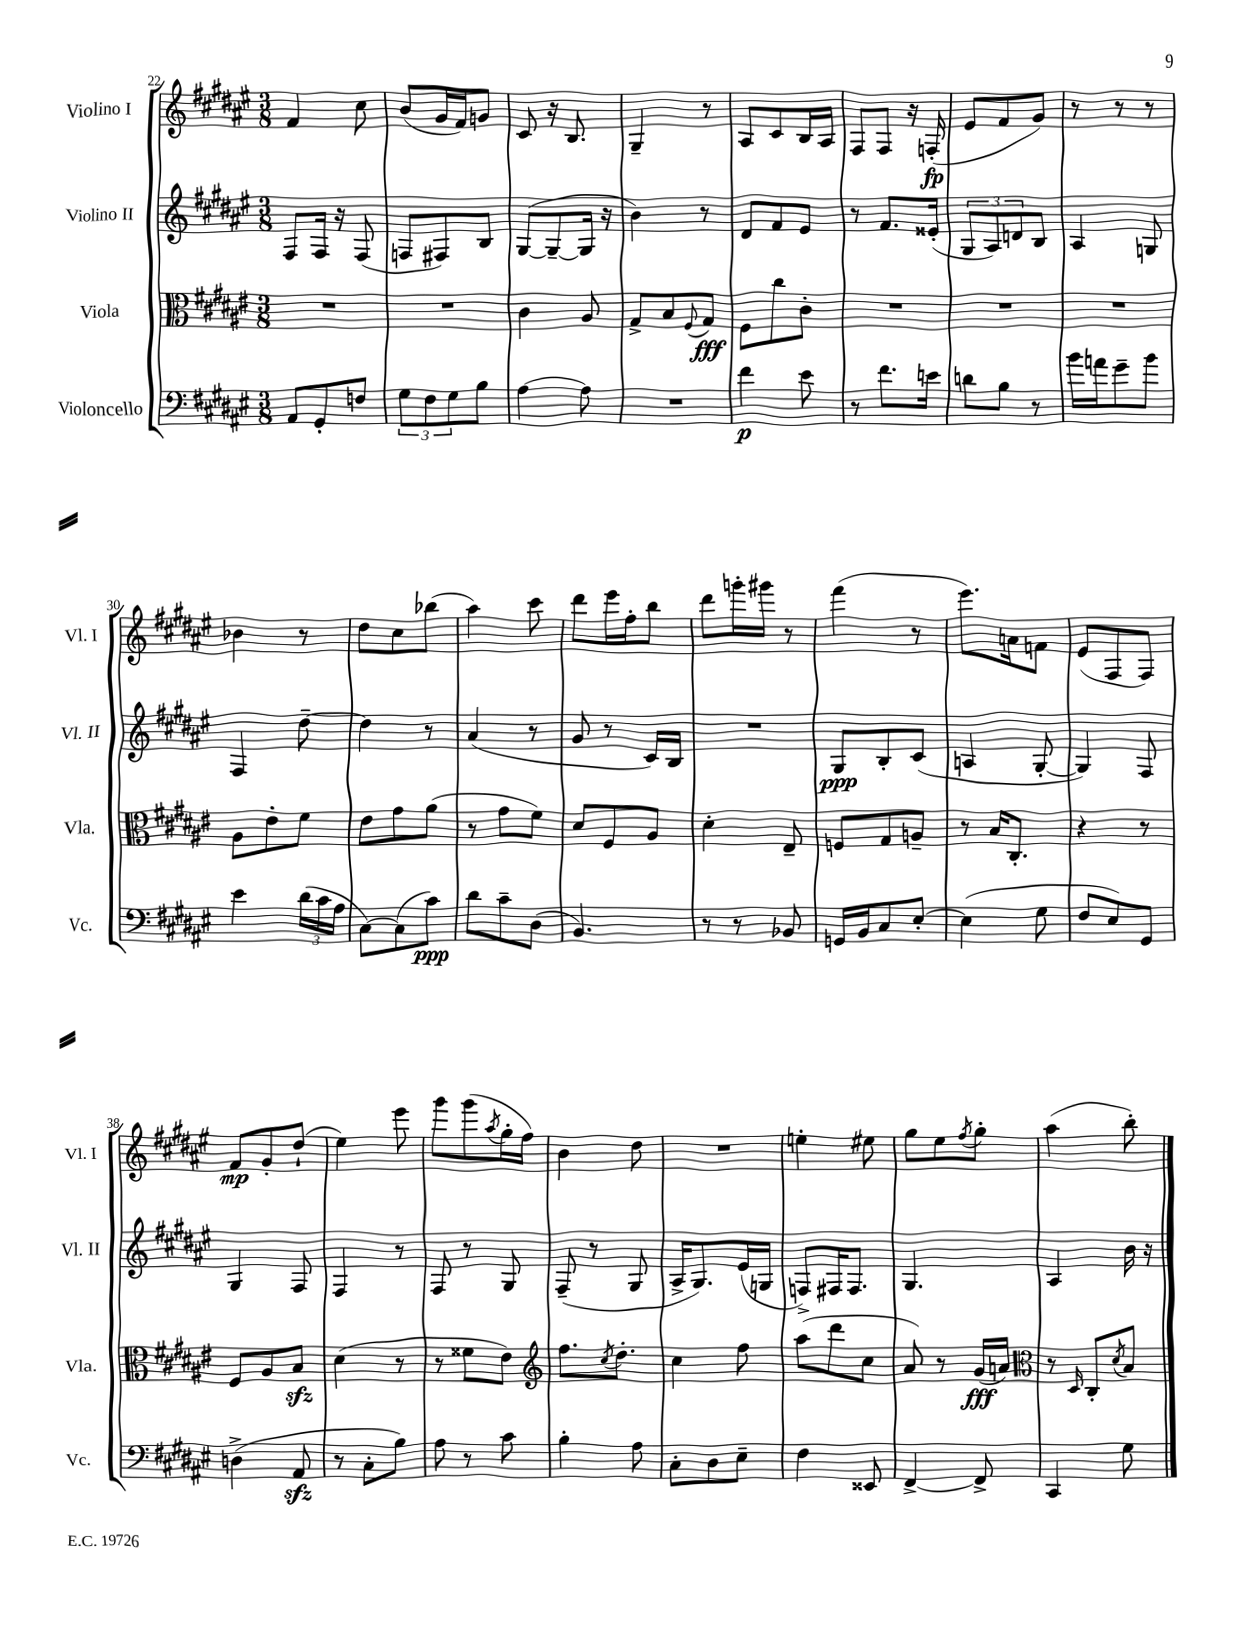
<<
\new StaffGroup <<
\new Staff = "s0" \with { instrumentName = "Violino I" shortInstrumentName = "Vl. I" } {
    \clef treble \key fis \major \numericTimeSignature \time 3/8
    fis'4 cis''8 |
    b'8( gis'16 fis'16) g'8 |
    cis'8 r16 b8. |
    gis4-- r8 |
    ais8 cis'8 b16 ais16 |
    fis8 fis8 r16 f16-.\fp( |
    eis'8 fis'8 gis'8) |
    r8 r8 r8 |
    bes'4 r8 |
    dis''8 cis''8 bes''8( |
    ais''4) cis'''8 |
    dis'''8 eis'''16 fis''16-. b''8 |
    dis'''8 g'''16-. gis'''16 r8 |
    fis'''4( r8 |
    eis'''8.) a'16 f'8 |
    eis'8( fis8 fis8) |
    fis'8\mp gis'8-. dis''8-!( |
    eis''4) eis'''8 |
    gis'''8 gis'''8( \acciaccatura { ais''8 } gis''16-. fis''16) |
    b'4 dis''8 |
    R4. |
    e''4-. eis''8 |
    gis''8 eis''8 \acciaccatura { fis''8 } gis''8-. |
    ais''4( b''8-.) \bar "|." |
}
\new Staff = "s1" \with { instrumentName = "Violino II" shortInstrumentName = "Vl. II" } {
    \clef treble \key fis \major \numericTimeSignature \time 3/8
    fis8 fis16 r16 fis8( |
    f8 fis8) b8 |
    gis8~( gis8~-- gis16 r16 |
    b'4) r8 |
    dis'8 fis'8 eis'8 |
    r8 fis'8. eisis'16-.( |
    \tuplet 3/2 { gis8 ais8) d'8 } b8 |
    ais4 g8 |
    fis4 dis''8~-- |
    dis''4 r8 |
    ais'4( r8 |
    gis'8 r8 cis'16) b16 |
    R4. |
    gis8\ppp b8-. cis'8( |
    a4 gis8~-. |
    gis4) fis8 |
    gis4 fis8 |
    fis4 r8 |
    fis8 r8 gis8 |
    fis8--( r8 gis8 |
    ais16-> gis8.) eis'16( g16 |
    f8->) fis16 fis8. |
    gis4. |
    ais4 b'16 r16 \bar "|." |
}
\new Staff = "s2" \with { instrumentName = "Viola" shortInstrumentName = "Vla." } {
    \clef alto \key fis \major \numericTimeSignature \time 3/8
    R4. |
    R4. |
    cis'4 ais8 |
    gis8-> b8 \appoggiatura { fis8 } gis8\fff |
    fis8 cis''8 cis'8-. |
    R4. |
    R4. |
    R4. |
    ais8 eis'8-. fis'8 |
    eis'8 gis'8 ais'8( |
    r8 gis'8 fis'8) |
    dis'8 fis8 ais8 |
    dis'4-. eis8-- |
    f8 gis8 a8-- |
    r8 b16 cis8.-. |
    r4 r8 |
    fis8 ais8 b8\sfz |
    dis'4( r8 |
    r8 fisis'8 eis'8) |
    \clef treble fis''8. \acciaccatura { cis''8 } dis''8.-. |
    cis''4 fis''8 |
    ais''8( dis'''8 cis''8 |
    ais'8) r8 gis'16\fff( a'16) |
    \clef alto r8 \grace { dis16 } cis8-. \acciaccatura { dis'8 } b8 \bar "|." |
}
\new Staff = "s3" \with { instrumentName = "Violoncello" shortInstrumentName = "Vc." } {
    \clef bass \key fis \major \numericTimeSignature \time 3/8
    ais,8 gis,8-. f8 |
    \tuplet 3/2 { gis8 fis8 gis8 } b8 |
    ais4~ ais8 |
    R4. |
    fis'4\p eis'8 |
    r8 fis'8. e'16 |
    d'8 b8 r8 |
    b'16 a'16 gis'8-- b'8 |
    eis'4 \tuplet 3/2 { dis'16( cis'16 ais16 } |
    cis8~) cis8( cis'8\ppp) |
    dis'8 cis'8-- dis8( |
    b,4.) |
    r8 r8 bes,8 |
    g,16 b,16 cis8 eis8~-. |
    eis4( gis8 |
    fis8 eis8) gis,8 |
    d4->( ais,8\sfz |
    r8 cis8-. b8) |
    ais8 r8 cis'8 |
    b4-. ais8 |
    cis8-. dis8 eis8-- |
    fis4 eisis,8 |
    fis,4~-> fis,8-> |
    cis,4 gis8 \bar "|." |
}
>>
>>
\layout { \context { \Score currentBarNumber = #22 } }
